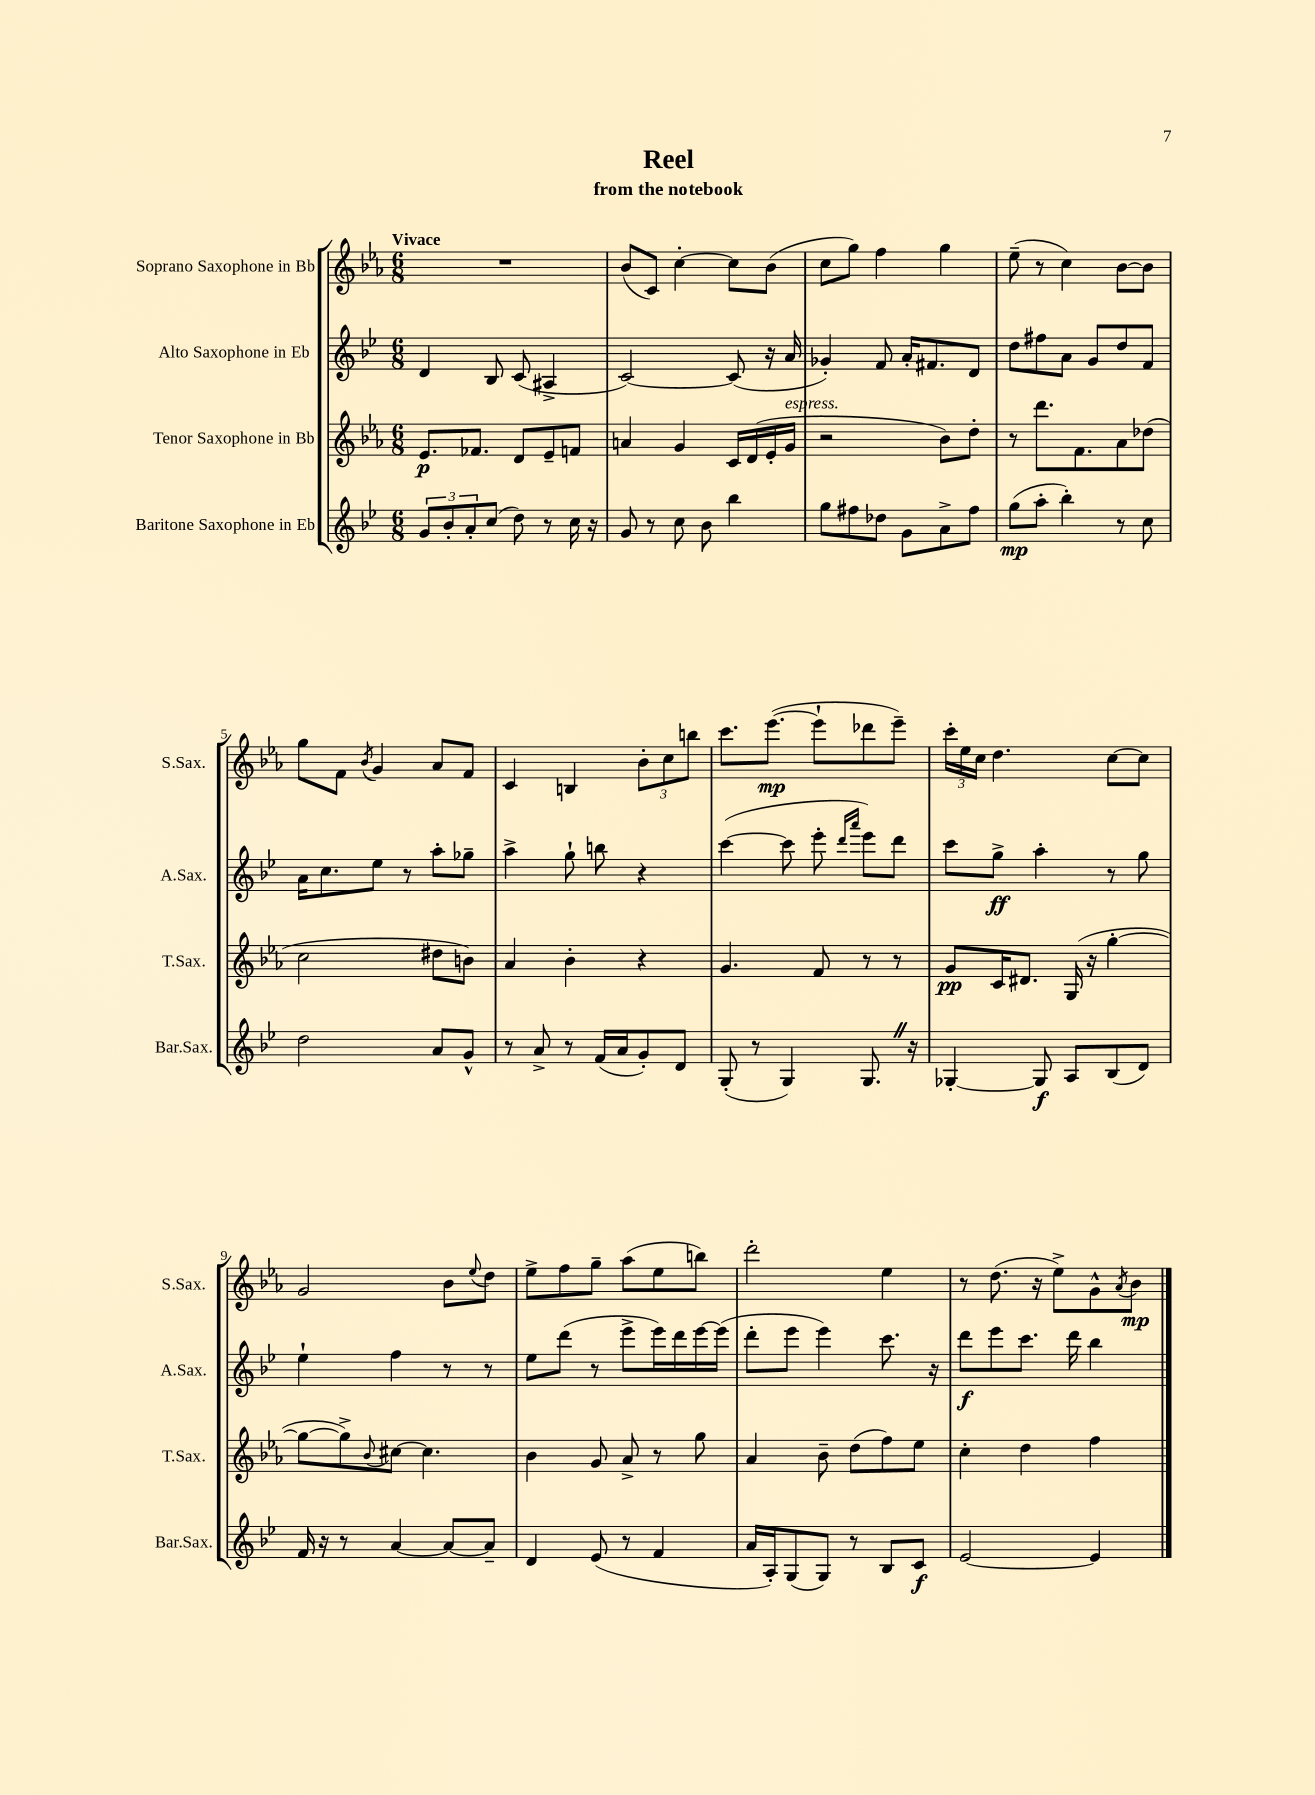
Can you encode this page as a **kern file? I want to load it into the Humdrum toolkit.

**kern	**dynam	**kern	**dynam	**kern	**dynam	**kern	**dynam
*part4	*part4	*part3	*part3	*part2	*part2	*part1	*part1
*staff4	*staff4	*staff3	*staff3	*staff2	*staff2	*staff1	*staff1
*I"Baritone Saxophone in Eb	*	*I"Tenor Saxophone in Bb	*	*I"Alto Saxophone in Eb	*	*I"Soprano Saxophone in Bb	*
*I'Bar.Sax.	*	*I'T.Sax.	*	*I'A.Sax.	*	*I'S.Sax.	*
*clefG2	*	*clefG2	*	*clefG2	*	*clefG2	*
*k[b-e-]	*	*k[b-e-a-]	*	*k[b-e-]	*	*k[b-e-a-]	*
*M6/8	*	*M6/8	*	*M6/8	*	*M6/8	*
=1	=1	=1	=1	=1	=1	=1	=1
!	!	!	!	!	!	!LO:TX:a:B:t=Vivace	!
12g/L	.	8.e-/L	p	4d/	.	2.r	.
12b-'/	.	.	.	.	.	.	.
12a'/	.	.	.	.	.	.	.
.	.	8.f-X/J	.	.	.	.	.
(8cc/J	.	.	.	8B-/	.	.	.
8dd\)	.	8d/L	.	(8c/	.	.	.
8r	.	8e-~/	.	4A#X^/	.	.	.
16cc\	.	8fn/J	.	.	.	.	.
16r	.	.	.	.	.	.	.
=2	=2	=2	=2	=2	=2	=2	=2
8g/	.	4an/	.	[2c/)	.	(8b-/L	.
8r	.	.	.	.	.	8c/J)	.
8cc\	.	4g/	.	.	.	[4cc'\	.
8b-\	.	.	.	.	.	.	.
4bb-\	.	16c/LL	.	(8c/]	.	8cc\L]	.
.	.	(16d/	.	.	.	.	.
.	.	16e-'/	.	16r	.	(8b-\J	.
!	!	!LO:TX:a:i:t=espress.	!	!	!	!	!
.	.	16g/JJ	.	16a/	.	.	.
=3	=3	=3	=3	=3	=3	=3	=3
8gg\L	.	2r	.	4g-X'/)	.	8cc\L	.
8ff#X\	.	.	.	.	.	8gg\J)	.
8dd-X\J	.	.	.	8f/	.	4ff\	.
8g\L	.	.	.	16a'/KL	.	.	.
.	.	.	.	8.f#X/	.	.	.
8a^\	.	8b-\L)	.	.	.	4gg\	.
8ff#\J	.	8dd'\J	.	8d/J	.	.	.
=4	=4	=4	=4	=4	=4	=4	=4
(8gg\L	mp	8r	.	8dd\L	.	(8ee-~\	.
8aa'\J	.	8.ddd\L	.	8ff#X\	.	8r	.
4bb-'\)	.	.	.	8a\J	.	4cc\)	.
.	.	8.f\	.	.	.	.	.
.	.	.	.	8g/L	.	.	.
8r	.	8a-\	.	8dd/	.	[8b-\L	.
8cc\	.	(8dd-X\J	.	8f/J	.	8b-\J]	.
!!LO:LB:g=z
=5	=5	=5	=5	=5	=5	=5	=5
2dd\	.	2cc\	.	16a\KL	.	8gg\L	.
.	.	.	.	8.cc\	.	.	.
.	.	.	.	.	.	8f\J	.
.	.	.	.	.	.	8qb-/	.
.	.	.	.	8ee-\J	.	4g/	.
.	.	.	.	8r	.	.	.
8a/L	.	8dd#X\L	.	8aa'\L	.	8a-/L	.
8g^^/J	.	8bn\J)	.	8gg-X~\J	.	8f/J	.
=6	=6	=6	=6	=6	=6	=6	=6
8r	.	4a-/	.	4aa^\	.	4c/	.
8a^/	.	.	.	.	.	.	.
8r	.	4b-'\	.	8gg`\	.	4Bn/	.
(16f/LL	.	.	.	8bbn\	.	.	.
16a/J	.	.	.	.	.	.	.
8g'/)	.	4r	.	4r	.	12b-'\L	.
.	.	.	.	.	.	12cc\	.
8d/J	.	.	.	.	.	.	.
.	.	.	.	.	.	12bbn\J	.
=7	=7	=7	=7	=7	=7	=7	=7
(8G'/	.	4.g/	.	([4ccc\	.	8.ccc\L	.
8r	.	.	.	.	.	.	.
.	.	.	.	.	.	([8.eee-\J	mp
4G/)	.	.	.	8ccc\]	.	.	.
.	.	8f/	.	8eee-'\	.	8eee-`\L]	.
.	.	.	.	16qqddd/LL	.	.	.
.	.	.	.	16qqaaa/JJ	.	.	.
8.GZ/	.	8r	.	8eee-\L)	.	8ddd-X\	.
.	.	8r	.	8ddd\J	.	8eee-~\J)	.
16r	.	.	.	.	.	.	.
=8	=8	=8	=8	=8	=8	=8	=8
[4G-X'/	.	8g/L	pp	8ccc\L	.	24ccc'\LL	.
.	.	.	.	.	.	24ee-\	.
.	.	.	.	.	.	24cc\JJ	.
.	.	16c/K	.	8gg^\J	ff	4.dd\	.
.	.	8.d#X/J	.	.	.	.	.
8G-/]	f	.	.	4aa'\	.	.	.
8A/L	.	(16G/	.	.	.	.	.
.	.	16r	.	.	.	.	.
(8B-/	.	[4gg'\	.	8r	.	[8cc\L	.
8d/J)	.	.	.	8gg\	.	8cc\J]	.
!!LO:LB:g=z
=9	=9	=9	=9	=9	=9	=9	=9
16f/	.	8gg\L_	.	4ee-`\	.	2g/	.
16r	.	.	.	.	.	.	.
8r	.	8gg^\])	.	.	.	.	.
.	.	8qqb-/	.	.	.	.	.
[4a/	.	[8cc#X\J	.	4ff\	.	.	.
.	.	4.cc#\]	.	.	.	.	.
8a/L_	.	.	.	8r	.	8b-\L	.
.	.	.	.	.	.	8qqee-/	.
8a~/J]	.	.	.	8r	.	8dd\J	.
=10	=10	=10	=10	=10	=10	=10	=10
4d/	.	4b-\	.	8ee-\L	.	8ee-^\L	.
.	.	.	.	(8ddd\J	.	8ff\	.
(8e-/	.	8g/	.	8r	.	8gg~\J	.
8r	.	8a-^/	.	8eee-^\L	.	(8aa-\L	.
4f/	.	8r	.	16eee-\L)	.	8ee-\	.
.	.	.	.	16ddd\	.	.	.
.	.	8gg\	.	[16eee-\	.	8bbn\J)	.
.	.	.	.	(16eee-\JJ]	.	.	.
=11	=11	=11	=11	=11	=11	=11	=11
16a/LL	.	4a-/	.	8ddd'\L	.	2ddd'\	.
16A'/J)	.	.	.	.	.	.	.
(8G/	.	.	.	8eee-\J	.	.	.
8G/J)	.	8b-~\	.	4eee-\)	.	.	.
8r	.	(8dd\L	.	.	.	.	.
8B-/L	.	8ff\)	.	8.ccc\	.	4ee-\	.
8c/J	f	8ee-\J	.	.	.	.	.
.	.	.	.	16r	.	.	.
=12	=12	=12	=12	=12	=12	=12	=12
[2e-/	.	4cc'\	.	8ddd\L	f	8r	.
.	.	.	.	8eee-\	.	(8.dd\	.
.	.	4dd\	.	8.ccc\J	.	.	.
.	.	.	.	.	.	16r	.
.	.	.	.	.	.	8ee-^\L)	.
.	.	.	.	16ddd\	.	.	.
4e-/]	.	4ff\	.	4bb-\	.	8g^^\	.
.	.	.	.	.	.	8qa-/	.
.	.	.	.	.	.	8b-\J	mp
==	==	==	==	==	==	==	==
*-	*-	*-	*-	*-	*-	*-	*-
